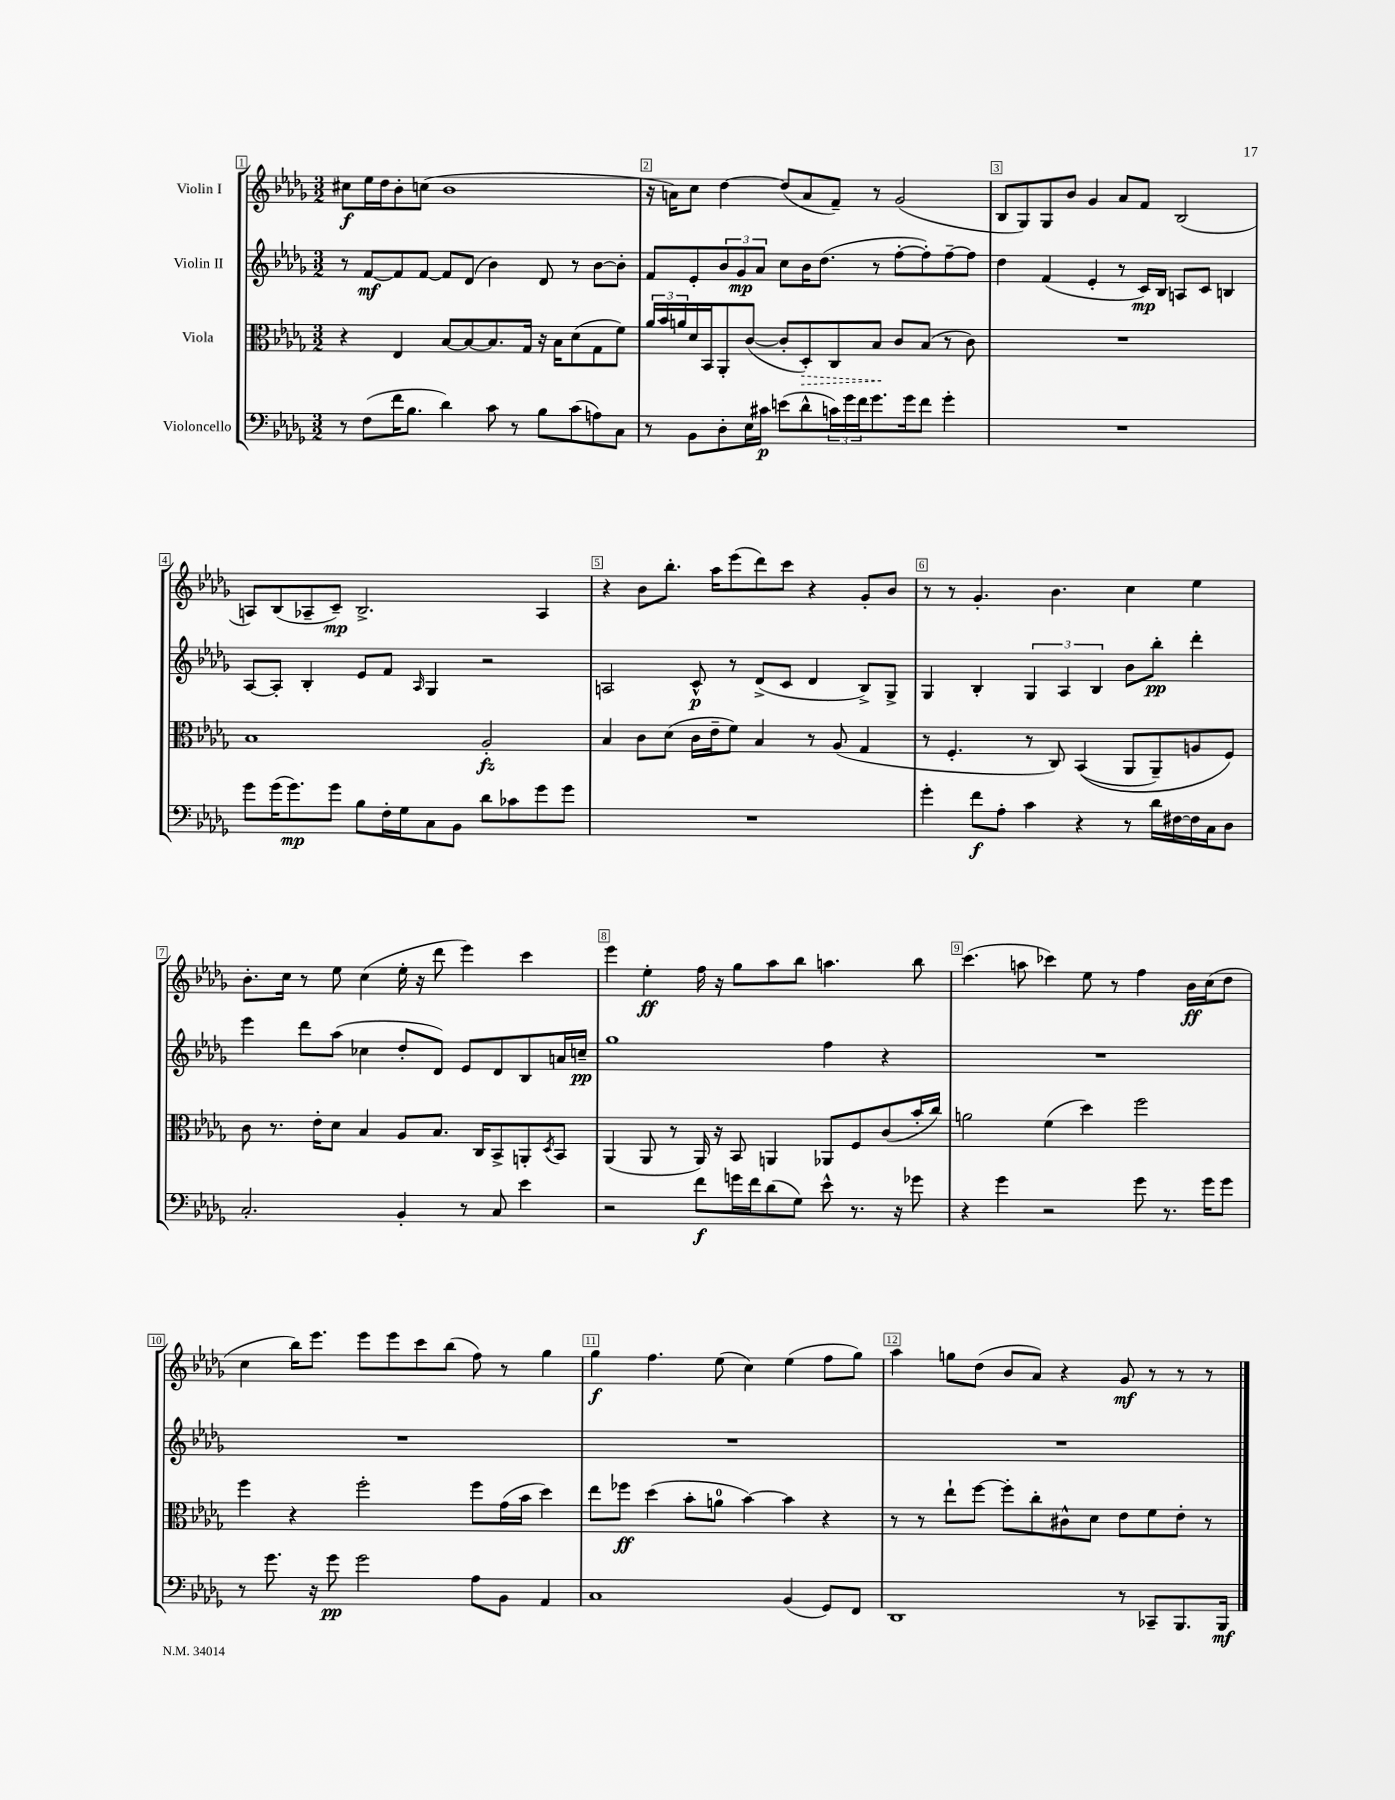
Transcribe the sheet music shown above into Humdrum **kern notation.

**kern	**dynam	**kern	**dynam	**kern	**dynam	**kern	**dynam
*part4	*part4	*part3	*part3	*part2	*part2	*part1	*part1
*staff4	*staff4	*staff3	*staff3	*staff2	*staff2	*staff1	*staff1
*I"Violoncello	*	*I"Viola	*	*I"Violin II	*	*I"Violin I	*
*clefF4	*	*clefC3	*	*clefG2	*	*clefG2	*
*k[b-e-a-d-g-]	*	*k[b-e-a-d-g-]	*	*k[b-e-a-d-g-]	*	*k[b-e-a-d-g-]	*
*M3/2	*	*M3/2	*	*M3/2	*	*M3/2	*
=1	=1	=1	=1	=1	=1	=1	=1
8r	.	4r	.	8r	.	8cc#X\L	f
(8F\L	.	.	.	[8f/L	mf	16ee-\L	.
.	.	.	.	.	.	16dd-\J	.
16f\K	.	4E-/	.	8f/]	.	8b-'\	.
8.B-\J	.	.	.	.	.	.	.
.	.	.	.	[8f/J	.	(8ccn\J	.
4d-\)	.	[8B-/L	.	8f/L]	.	1b-	.
.	.	8B-/_	.	(8d-/J	.	.	.
8c\	.	8.B-/]	.	4b-\)	.	.	.
8r	.	.	.	.	.	.	.
.	.	16G-/Jk	.	.	.	.	.
8B-\L	.	16r	.	8d-/	.	.	.
.	.	16B-\KL	.	.	.	.	.
(8c\	.	(8d-\	.	8r	.	.	.
8An\)	.	8G-\	.	[8b-\L	.	.	.
8C\J	.	8f\J)	.	8b-'\J]	.	.	.
=2	=2	=2	=2	=2	=2	=2	=2
8r	.	24a-/LL	.	8f/L	.	16r	.
.	.	24b-/	.	.	.	.	.
.	.	.	.	.	.	16an\KL)	.
.	.	24an/	.	.	.	.	.
8BB-\L	.	16d-/	.	8e-'/	.	8cc\J	.
.	.	16BB-/J	.	.	.	.	.
8D-'\	.	8AA-'/	.	12b-/	.	[4dd-\	.
.	.	.	.	12g-/	mp	.	.
16E-\L	.	([8c/J	.	.	.	.	.
.	.	.	.	12a-/J	.	.	.
16c#X\JJ	p	.	.	.	.	.	.
(8en\L	.	8c'/L]	.	8cc\L	.	(8dd-/L]	.
!	!	!	!LO:HP:b	!	!	!	!
8d-^^\	.	8D-'/)	>	16b-\K	.	8a/	.
.	.	.	.	(8.dd-\J	.	.	.
24cn\L)	.	8C/	.	.	.	8f~/J)	.
24g-\	.	.	.	.	.	.	.
24f\J	.	.	.	.	.	.	.
8.g-\	.	8B-/J	.	8r	.	8r	.
.	.	8c/L	]	[8ff'\L	.	(2g-/	.
16g-\k	.	.	.	.	.	.	.
8f\J	.	(8B-/J	.	8ff'\])	.	.	.
4g-'\	.	8r	.	[8ff~\	.	.	.
.	.	8c\)	.	8ff\J]	.	.	.
=3	=3	=3	=3	=3	=3	=3	=3
1.r	.	1.r	.	4dd-\	.	8B-/L	.
.	.	.	.	.	.	8G-/)	.
.	.	.	.	(4f/	.	8G-/	.
.	.	.	.	.	.	8b-/J	.
.	.	.	.	4e-'/	.	4g-/	.
.	.	.	.	8r	.	8a-/L	.
.	.	.	.	16c/LL)	mp	8f/J	.
.	.	.	.	16B-/JJ	.	.	.
.	.	.	.	8An/L	.	(2B-/	.
.	.	.	.	8c/J	.	.	.
.	.	.	.	4Bn/	.	.	.
!!LO:LB:g=z
=4	=4	=4	=4	=4	=4	=4	=4
8g-\L	.	1B-	.	[8A-/L	.	8An/L)	.
(16g-\K	.	.	.	8A-'/J]	.	(8B-/	.
8.g-\)	mp	.	.	.	.	.	.
.	.	.	.	4B-'/	.	8A-X~/	.
8g-\J	.	.	.	.	.	8c~/J)	mp
8B-\L	.	.	.	8e-/L	.	2.B-^/	.
16F'\L	.	.	.	8f/J	.	.	.
16G-\J	.	.	.	.	.	.	.
.	.	.	.	16qqA-/	.	.	.
8C\	.	.	.	4G-/	.	.	.
8BB-\J	.	.	.	.	.	.	.
8d-\L	.	2A-'/	fz	2r	.	.	.
8c-X\	.	.	.	.	.	.	.
8g-\	.	.	.	.	.	4A-/	.
8g-\J	.	.	.	.	.	.	.
=5	=5	=5	=5	=5	=5	=5	=5
1.r	.	4B-/	.	2An/	.	4r	.
.	.	8c\L	.	.	.	8b-\L	.
.	.	(8d-\J	.	.	.	8.bb-'\J	.
.	.	16c\LL	.	8c^^/	p	.	.
.	.	16e-~\J	.	.	.	16aa-\KL	.
.	.	8f\J)	.	8r	.	(8eee-\	.
.	.	4B-/	.	(8d-^/L	.	8ddd-\)	.
.	.	.	.	8c/J	.	8ccc\J	.
.	.	8r	.	4d-/	.	4r	.
.	.	(8A-/	.	.	.	.	.
.	.	4G-/	.	8B-^/L)	.	8g-'/L	.
.	.	.	.	8G-^/J	.	8b-/J	.
=6	=6	=6	=6	=6	=6	=6	=6
4g-'\	.	8r	.	4G-/	.	8r	.
.	.	4.F'/	.	.	.	8r	.
8f\L	f	.	.	4B-'/	.	4.g-'/	.
8A-'\J	.	.	.	.	.	.	.
4c\	.	8r	.	6G-/	.	.	.
.	.	8C/)	.	.	.	4.b-\	.
.	.	.	.	6A-/	.	.	.
4r	.	((4BB-/	.	.	.	.	.
.	.	.	.	6B-/	.	.	.
8r	.	8AA-/L	.	8b-\L	.	4cc\	.
16d-\LL	.	8AA-~/)	.	8bb-'\J	pp	.	.
[16F#X\	.	.	.	.	.	.	.
16F#\]	.	8An/	.	4ddd-'\	.	4ee-\	.
16C\J	.	.	.	.	.	.	.
8D-\J	.	8F/J)	.	.	.	.	.
!!LO:LB:g=z
=7	=7	=7	=7	=7	=7	=7	=7
2.C'/	.	8c\	.	4eee-\	.	8.b-'\L	.
.	.	8.r	.	.	.	.	.
.	.	.	.	.	.	16cc\Jk	.
.	.	.	.	8ddd-\L	.	8r	.
.	.	16e-'\KL	.	.	.	.	.
.	.	8d-\J	.	(8aa-\J	.	8ee-\	.
.	.	4B-/	.	4cc-X\	.	(4cc\	.
4BB-'/	.	8A-/L	.	8dd-'/L	.	16ee-'\	.
.	.	.	.	.	.	16r	.
.	.	8.B-/J	.	8d-/J)	.	8ddd-\	.
8r	.	.	.	8e-/L	.	4eee-\)	.
.	.	16C/KL	.	.	.	.	.
8C/	.	8BB-^/	.	8d-/	.	.	.
4e-\	.	8AAn'/	.	8B-/	.	4ccc\	.
.	.	8qD-/	.	.	.	.	.
.	.	8BB-/J	.	16an/L	.	.	.
.	.	.	.	16ccn~/JJ	pp	.	.
=8	=8	=8	=8	=8	=8	=8	=8
2r	.	(4AA-/	.	1gg-	.	4eee-\	.
.	.	8AA-/	.	.	.	4ee-'\	ff
.	.	8r	.	.	.	.	.
8f\L	f	16AA-/)	.	.	.	16ff\	.
.	.	16r	.	.	.	16r	.
16gn\L	.	8BB-/	.	.	.	8gg-\L	.
16f\J	.	.	.	.	.	.	.
(8d-\	.	4AAn/	.	.	.	8aa-\	.
8G-\J)	.	.	.	.	.	8bb-\J	.
8e-^^\	.	8AA-X/L	.	4ff\	.	4.aan\	.
8.r	.	8F/	.	.	.	.	.
.	.	(8c/	.	4r	.	.	.
16r	.	.	.	.	.	.	.
8g-X\	.	16b-'/L	.	.	.	8bb-\	.
.	.	16cc/JJ)	.	.	.	.	.
=9	=9	=9	=9	=9	=9	=9	=9
4r	.	2an\	.	1.r	.	(4.ccc\	.
4g-\	.	.	.	.	.	.	.
.	.	.	.	.	.	8aan\	.
2r	.	(4f\	.	.	.	4ccc-X\)	.
.	.	4dd-\)	.	.	.	8ee-\	.
.	.	.	.	.	.	8r	.
8g-\	.	2ff\	.	.	.	4ff\	.
8.r	.	.	.	.	.	.	.
.	.	.	.	.	.	16b-\LL	ff
16g-\KL	.	.	.	.	.	(16cc\J	.
8g-\J	.	.	.	.	.	8dd-\J	.
!!LO:LB:g=z
=10	=10	=10	=10	=10	=10	=10	=10
8r	.	4ff\	.	1.r	.	4cc\	.
8.g-\	.	.	.	.	.	.	.
.	.	4r	.	.	.	16bb-\KL)	.
16r	.	.	.	.	.	8.eee-\J	.
8g-\	pp	.	.	.	.	.	.
2g-\	.	2ff'\	.	.	.	8eee-\L	.
.	.	.	.	.	.	8eee-\	.
.	.	.	.	.	.	8ccc\	.
.	.	.	.	.	.	(8bb-\J	.
8A-\L	.	8ff\L	.	.	.	8ff\)	.
8BB-\J	.	(16g-\L	.	.	.	8r	.
.	.	16b-\JJ	.	.	.	.	.
4AA-/	.	4dd-\)	.	.	.	4gg-\	.
=11	=11	=11	=11	=11	=11	=11	=11
1C	.	8ee-\L	.	1.r	.	4gg-\	f
.	.	8ff-X\J	ff	.	.	.	.
.	.	(4dd-\	.	.	.	4.ff\	.
.	.	8b-'\L	.	.	.	.	.
.	.	8an\J	.	.	.	(8ee-\	.
.	.	[4b-\)	.	.	.	4cc\)	.
(4BB-/	.	4b-\]	.	.	.	(4ee-\	.
8GG-/L)	.	4r	.	.	.	8ff\L	.
8FF/J	.	.	.	.	.	8gg-\J)	.
=12	=12	=12	=12	=12	=12	=12	=12
1DD-	.	8r	.	1.r	.	4aa-\	.
.	.	8r	.	.	.	.	.
.	.	8ee-`\L	.	.	.	8ggn\L	.
.	.	[8ff\J	.	.	.	(8dd-\J	.
.	.	8ff'\L]	.	.	.	8b-/L	.
.	.	8cc'\	.	.	.	8a-/J)	.
.	.	8c#X^^\	.	.	.	4r	.
.	.	8d-\J	.	.	.	.	.
8r	.	8e-\L	.	.	.	8g-/	mf
8CC-X~/L	.	8f\	.	.	.	8r	.
8.BBB-/	.	8e-'\J	.	.	.	8r	.
.	.	8r	.	.	.	8r	.
16BBB-/Jk	mf	.	.	.	.	.	.
==	==	==	==	==	==	==	==
*-	*-	*-	*-	*-	*-	*-	*-
